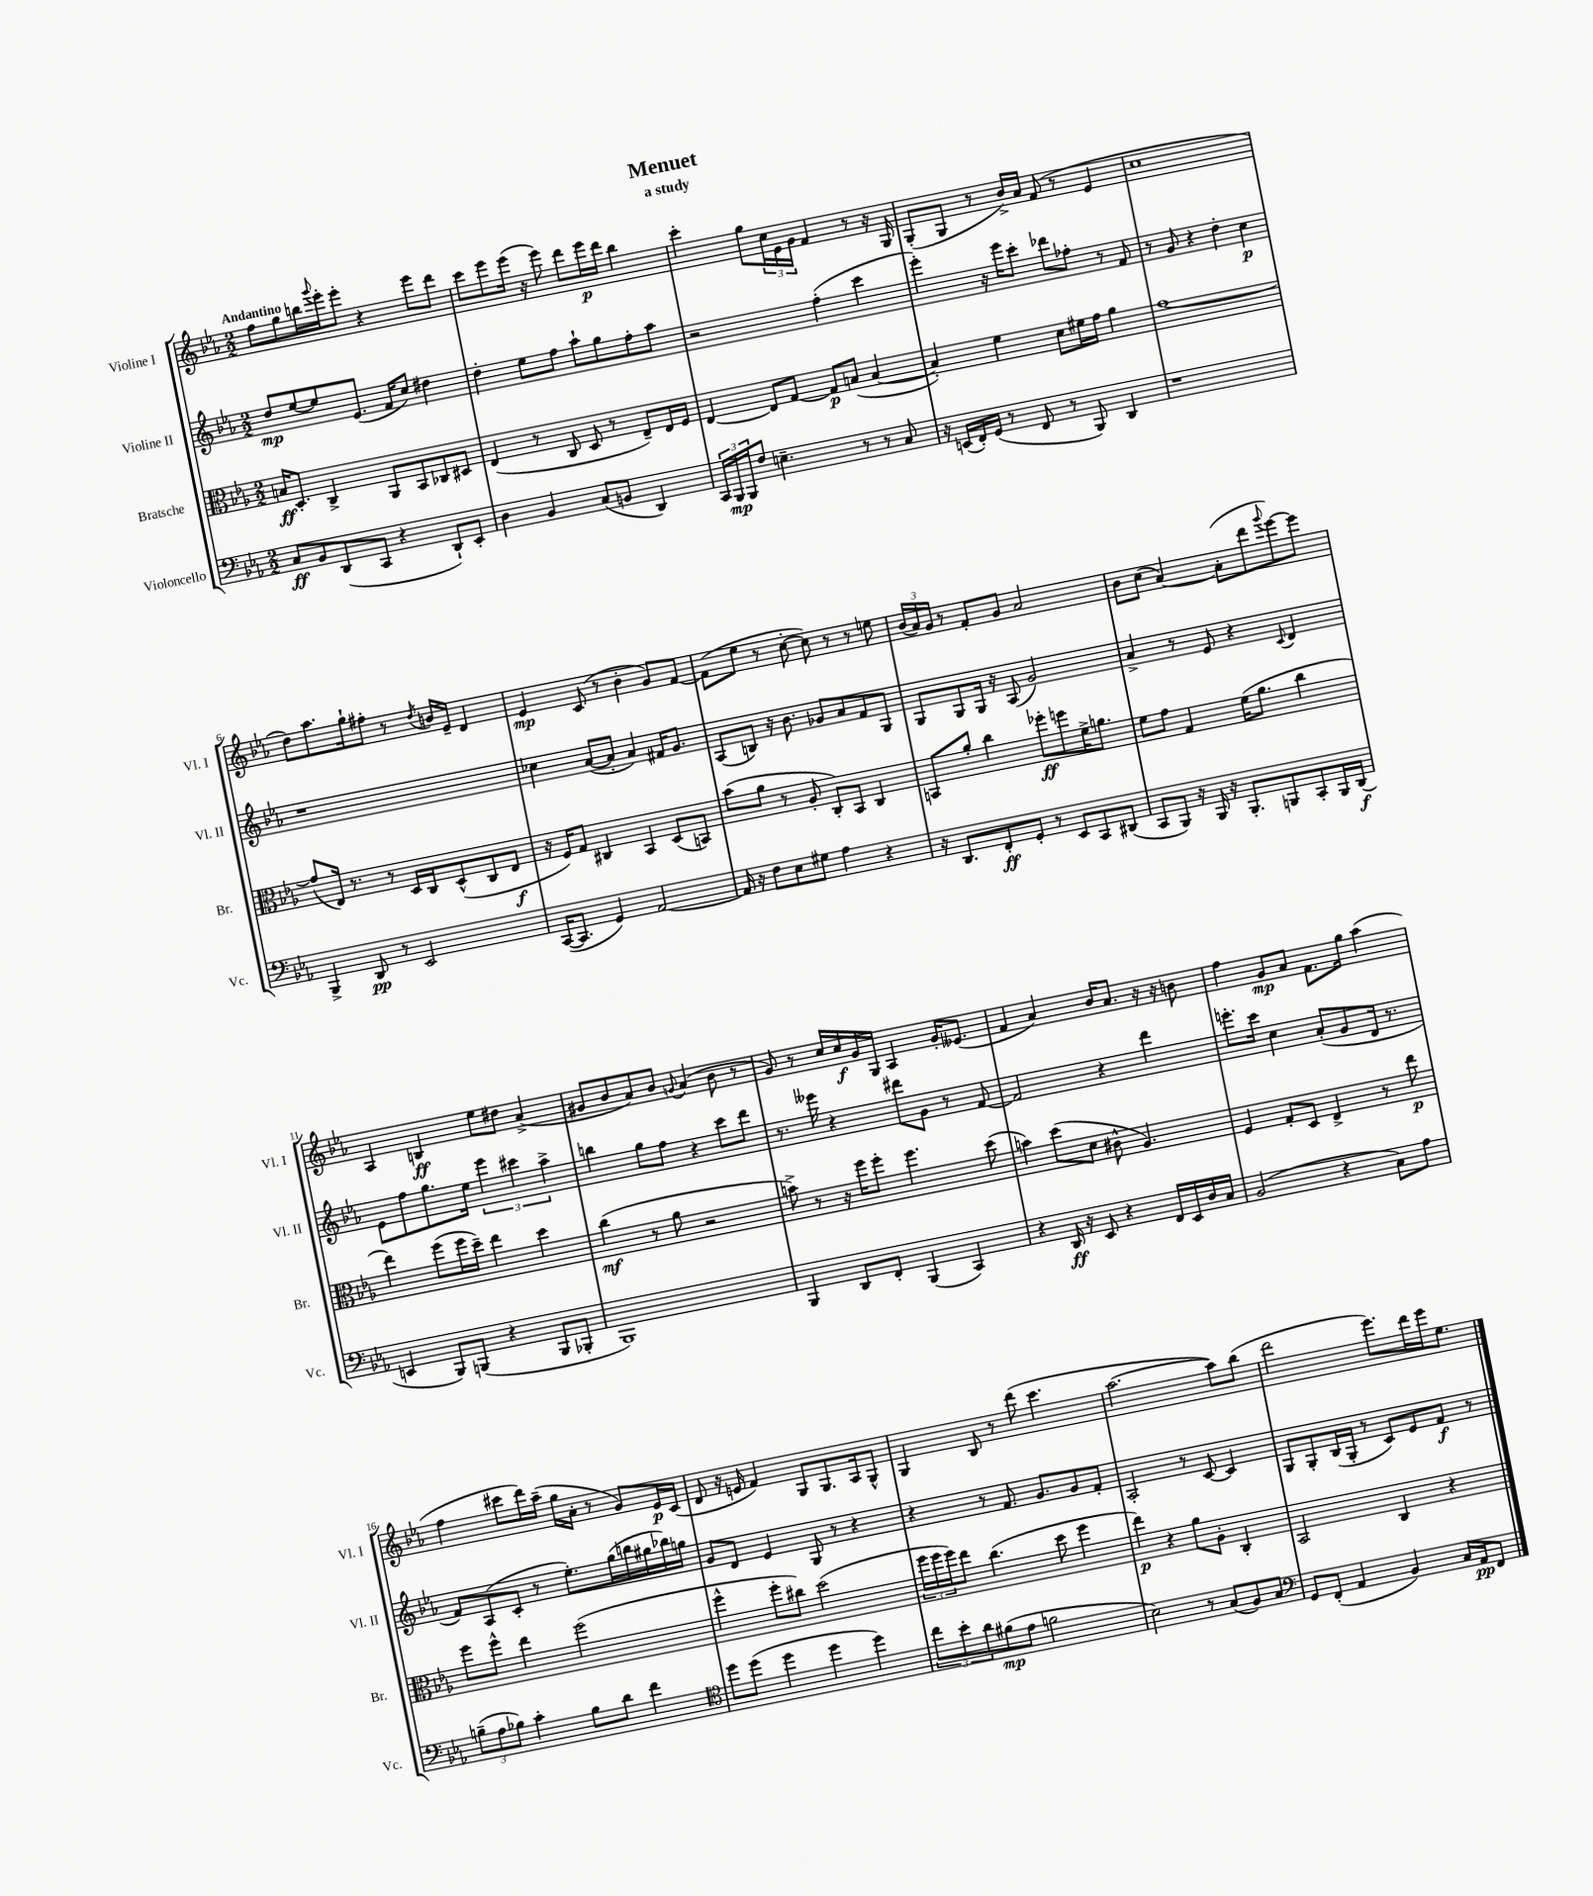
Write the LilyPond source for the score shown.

\header { title = "Menuet" subtitle = "a study" }
<<
\new StaffGroup <<
\new Staff = "s0" \with { instrumentName = "Violine I" shortInstrumentName = "Vl. I" } {
    \clef treble \key ees \major \numericTimeSignature \time 2/2 \tempo "Andantino"
    f''8 g''8 b''16 \appoggiatura { g'''8 } ees'''16-. ees'''8-. r4 ees'''8 d'''8 |
    c'''8 ees'''8 ees'''16( r16 ees'''8) d'''8 ees'''16\p d'''16 bes''4 |
    c'''4-. g''8 \tuplet 3/2 { c''16 ees'16 g'16 } f'4 r8 r16 g16 |
    g8-.( g8 r8 bes'16->) aes'16 f'8( r8 ees'4 |
    c''1 |
    d''8) aes''8. g''16-! fis''8-. r8 \acciaccatura { d''8 } b'16 ees'16-- d'4 |
    ees'4\mp c'8( r8 bes'4-. g'8) f'8~ |
    f'8( ees''8 r8 c''8~-. c''8) r8 r8 e''8 |
    \tuplet 3/2 { bes'16( aes'16) g'16 } r8 f'8-. g'8 aes'2 |
    bes'8 c''8( aes'4~) aes'8-.( d'''8 \appoggiatura { g'''8 } ees'''8~) ees'''8 |
    aes4 b4\ff ees''8 dis''8 aes'4->( |
    gis'8 bes'8 aes'8) bes'8 \appoggiatura { g'8 } aes'4( bes'8 r8 |
    g'8) r8 c''16 c''16\f g'16 g16 aes4 g'16-. eeses'8.( |
    f'4 aes'4) bes'16 aes'8. r16 r16 b'8 |
    f''4 g'8\mp aes'8 f'8. g''16 aes''4( |
    f''4 cis'''8 d'''16) aes''16--( g''16 aes'16-. r8 g'8) ees'16\p c'16( |
    d'8 r16 e'16 f'4) g8 g8. aes16 g8-^ |
    g4 bes8 r8 d'''8( c'''4. |
    aes''2.~ aes''8) bes''8( |
    d'''2 ees'''8.) d'''16 ees'''16 ees''8. \bar "|." |
}
\new Staff = "s1" \with { instrumentName = "Violine II" shortInstrumentName = "Vl. II" } {
    \clef treble \key ees \major \numericTimeSignature \time 2/2
    d''8\mp ees''8~ ees''8 ees'8.( f'16 c''8) dis''4 |
    d''4-. ees''8 f''8 aes''8-! g''8 f''8-. aes''8 |
    r2 f''4-.( c'''4 |
    ees'''4-.) r16 ees'''16 c'''8-. des'''8 fes''8-. r8 f'8 |
    r8 g'8 r4 d''4-. c''4\p |
    r1 |
    ces''4 aes'8~( aes'8-. aes'4) fis'16 g'8. |
    aes8( b8) r16 bes'8. ges'8 aes'8 f'8 g8 |
    g8 g8 g16 r16 aes8( g'2) |
    aes'4-> r8 ees'8 r4 \appoggiatura { c'8 } d'4 |
    ees'8 f''8 g''8. ees''16 \tuplet 3/2 { ees'''4 cis'''4 aes''4-> } |
    b''4 g''8 f''8 r4 c'''8 d'''8 |
    r8. eeses'''16 r4 dis'''8 g'8 r8 f'8~ |
    f'2 r4 d'''4 |
    e'''8.-. c'''16 c''4 aes'8-.( g'8 d'16 r8. |
    f'8) aes8( c'8-. r8 ees''8.-.) g''16( b''16 gis''16 bes''16) g''16 |
    g'8 d'8 ees'4 g8 r8 r4 |
    r4 r8 f'8. g'8. g'8 f'8-. |
    aes2-. r8 c'8~ c'4 |
    g8 g8-. bes16( g16-. r8 c'8) ees'8 f'8\f r8 \bar "|." |
}
\new Staff = "s2" \with { instrumentName = "Bratsche" shortInstrumentName = "Br." } {
    \clef alto \key ees \major \numericTimeSignature \time 2/2
    b16\ff d8.-. c4-> aes,8 bes,8 ces8 dis8 |
    ees4( r8 c8 d8 r8 ees8--) ees16 f16 |
    ees4~ ees8 g8~ g8\p b8( b4~ |
    b4-.) f'4 d'8 fis'16 g'16 aes'4 |
    g'1~ |
    g'8( ees16) r8. r8 d16 c16 d8-^( c8 ees8\f |
    r16 f16) g8 cis4 bes,4 d8( b,8) |
    bes'8( aes'8 r8 aes8-. c8-.) bes,8 c4 |
    b,8 aes'8-. c''4 fes''8-.\ff f''8 f'16-> a'8. |
    f'8 g'8 g4 f'16( aes'8. c''4 |
    ees''4) f''8( f''16 d''16--) ees''4 d''4 |
    c''4\mf( r8 aes'8 r2 |
    b'8->) r8 r16 f''16 f''8-. f''4. d''8( |
    b'4) d''8( d'8 cis'8-^ aes4.) |
    f4 g8-. d8 ees4-> r8 ees''8\p |
    f''8 f''8-^ ees''4 f''2( |
    f''4-^ f''8-. cis''8) d''2( |
    \tuplet 3/2 { f''16 f''16 f''16) } ees''8 c''4.( d''8 f''4 |
    ees''4\p) r4 aes'8 aes8-. c4-. |
    bes,2 c4 r4 \bar "|." |
}
\new Staff = "s3" \with { instrumentName = "Violoncello" shortInstrumentName = "Vc." } {
    \clef bass \key ees \major \numericTimeSignature \time 2/2
    c8\ff bes,8 d,8( c,8 r4 d,8-!) ees,8-. |
    d4 bes,4 c8( b,8 d,4) |
    \tuplet 3/2 { c,16 bes,,16\mp bes,,16 } f8 e4.-- r8 r8 c8 |
    r16 e,16( f,16-.) g,16( r8 f,8 r8 bes,,8) d,4 |
    r1 |
    bes,,4-> d,8\pp r8 ees,2 |
    c,16~( c,8. g,4) aes,2~ |
    aes,16 r16 f8 ees8 gis8 aes4 r4 |
    r16 d,8. f,8-.\ff g,8-. r8 ees,8 c,8 dis,8( |
    c,8 bes,,8) r16 bes,,16 r16 bes,,8.-. b,,8 c,8-. b,,16 d,16\f( |
    e,4 bes,,8) b,,8( r4 b,,8 bes,,8-. |
    bes,,1) |
    bes,,4 d,8 f,8-. bes,,4( c,4) |
    r4 d,16\ff r16 ees,8 r4 f,16 ees,16 d16 c16 |
    bes,2( r4 c8) aes8 |
    \tuplet 3/2 { b8--( aes8 bes8) } c'4-. bes8 d'8 f'4 |
    \clef tenor d''8 d''8( d''4 d''4 d''4) |
    \tuplet 3/2 { c''8 bes'8-. aes'8 } fis'8\mp( ees'8 f'2 |
    bes2) r8 g8( f8) g8 |
    \clef bass g,8 f,8-.( aes,4 bes,4) c16 aes,16\pp f,8 \bar "|." |
}
>>
>>
